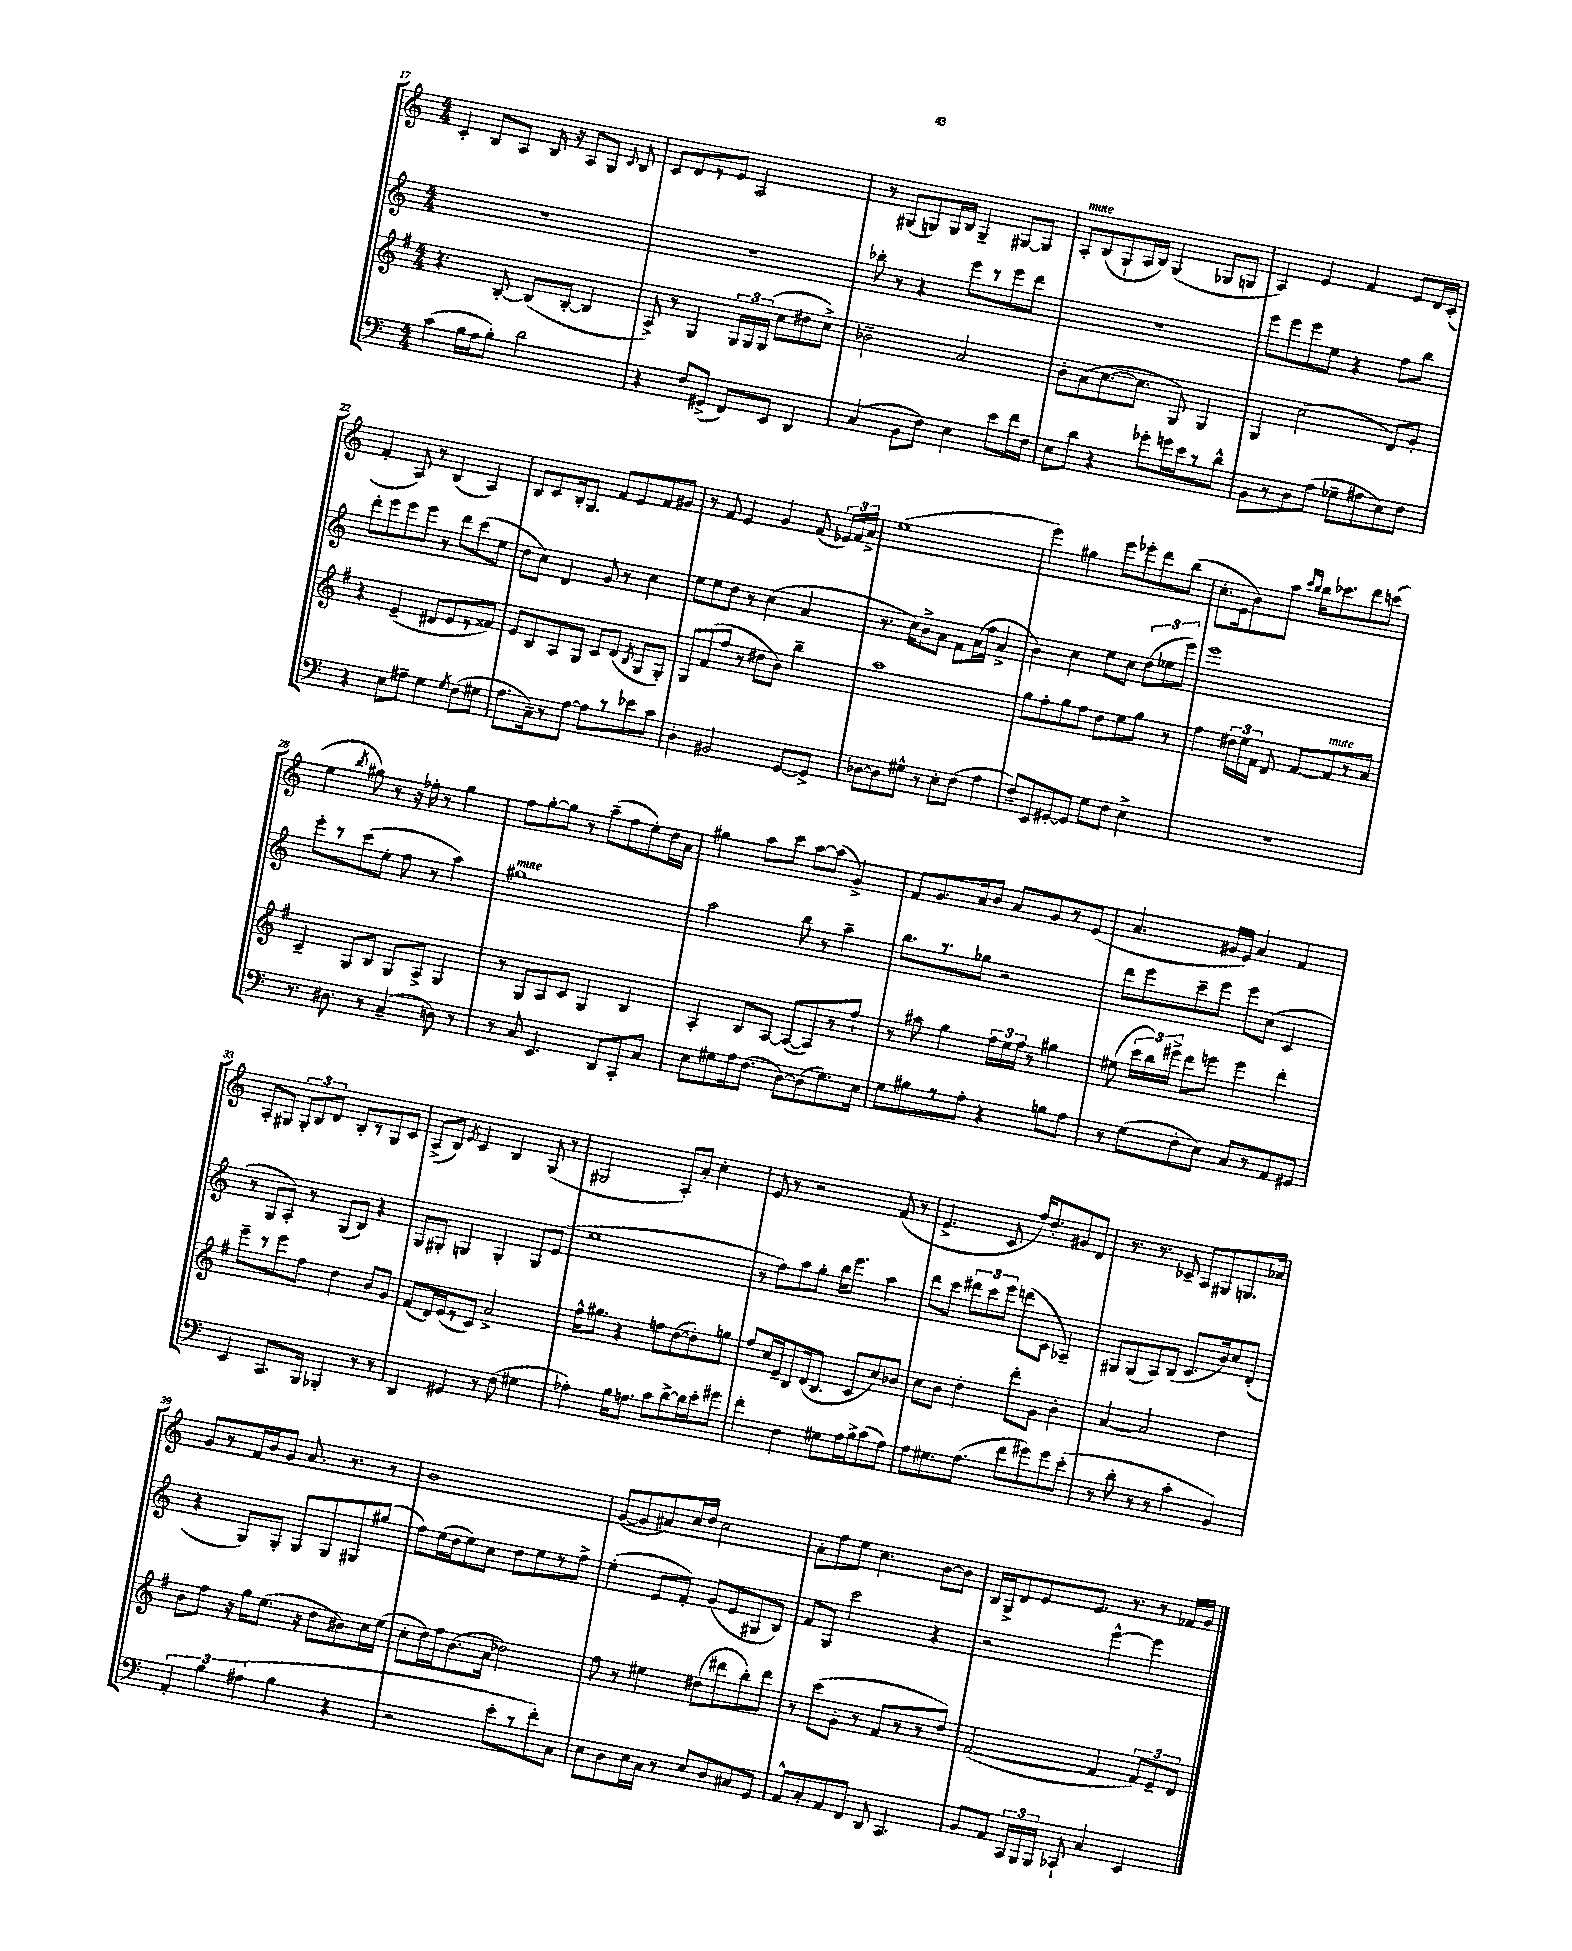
<<
\new StaffGroup <<
\new Staff = "s0" {
    \clef treble \key c \major \numericTimeSignature \time 4/4
    \autoBeamOff c'4-. b8[ a8] b16 r16 a8[ g8] \appoggiatura { c'8 } b8 |
    c'8[ d'8 r8 e'8] a2 |
    r8 gis8[( g8) g16 b16] g4-- gis8[~ gis8] |
    a8[-.^\markup { \italic "mute" } b8( g8-! a16 b16]) g4( ges8[ g8] |
    a4) e'4 f'4 e'8[ d'16 c'16]-.( |
    f'4-. a8) r8 b4( a4) |
    b8[ c'8 b16-. g8.] f'8[ e'8 f'8 gis'8] |
    r8 f'8 e'4 g'4 f'8( \tuplet 3/2 { ees'16[) f'16 a'16]-> } |
    e''1( |
    e'''4) gis''4 e'''8[ ees'''8-. d'''8 b''8]( |
    c''8.[-. e'16 b'8) a''8] \grace { c'''16[ b''16] } b''16[ ces'''8. d'''8 c'''8]( |
    e''4 \acciaccatura { b''8 } gis''8) r8 r16 fes''16-. r8 gis''4 |
    f''8[ g''8~-. g''8] r8 a''8[--( f''8 e''8-.) d''16 a'16] |
    gis''4 a''8[ c'''8] a''8[~ a''8]( g'4->) |
    f'8[ g'8. a'16 b'8] a'8[ g'8 r8 e'8]( |
    a'4. gis'16[ e'16]) a'4 f'4 |
    a8[-. gis8] \tuplet 3/2 { gis8[-. b8 d'8] } b8[-. r8 gis8 c'8] |
    a8[->( b8]) \acciaccatura { e'8 } c'4 b4 g8( r8 |
    gis2 a8[-.) a'8]-. c''4-. |
    e'8 r8 r2 f'8( r8 |
    e'4.-> c'8 f''16[) d''8.-. gis'8 d'8] |
    r8. r8. ces'8-- a8[ gis8 g8. aes'16] |
    g'8[ r8 f'16 b'16 g'8] a'8. r8. r8 |
    b'1 |
    g'8[~( g'8 ais'8) c''16 d''16] c''2 |
    a'8[-. f''8 e''8] c''4. b'8[~ b'8] |
    b16[ g16-> d'8 e'8 e'8.] r8. r8 fes'16[ g'16] \bar "|." |
}
\new Staff = "s1" {
    \clef treble \key c \major \numericTimeSignature \time 4/4
    \autoBeamOff R1 |
    R1 |
    bes''8-. r8 r4 e'''8[ r8 e'''8 d'''8] |
    r1 |
    e'''8[ e'''8 e'''8 e''8] r4 f''8[ b''8] |
    d'''8[-. e'''8 e'''8 e'''8] r8 d'''8[ c'''8( e''8] |
    d''8[ c''8]) d'4 g'8 r8 c''4 |
    e''8[ e''8 d''8] r8 c''4( a'4 |
    r8. c''16[) b'8-> a'8] f'8[ a'16( f''16] a'4-> |
    b'4) c''4 e''8[ c''8] \tuplet 3/2 { d''8[( ees''8 e'''8]) } |
    e'''1 |
    e'''8[-. r8 c'''8( e''8]-. f''8 r8 a''4) |
    gis''1^\markup { \italic "mute" } |
    a''2 b''8 r8 a''4-- |
    b''8.[ r8. ges''8] r2 |
    d'''8[ e'''8 c'''8-- e'''8] e'''8[ c''8]( c'4 |
    r8 g8[ a8]-.) r8 g8[( b8]) r4 |
    g8[ gis8]-. g4 g4-. g8[ e'8]( |
    e''1 |
    r8 f''8[) a''8 g''8]-. b''16[ e'''8.] a''4 |
    d'''8[ c'''8] \tuplet 3/2 { dis'''8[ c'''8 e'''8] } d'''8[( c'8] aes4--) |
    gis8[ gis8( a8) b8]( c'8.[ b'16) c''8 d'8]-.( |
    r4 g8[) g8]-. g8[ g8 gis8 gis''8]( |
    f''8[) e''16( d''16 e''8) c''8] d''8[ e''8 r8 f''8]-> |
    e''4-.( e'8[ f'8]-.) g'8[( e'8 gis8 b8]) |
    f'8[ g8] c'''2 r4 |
    r2 e'''4~-^ e'''4 \bar "|." |
}
\new Staff = "s2" {
    \clef treble \key g \major \numericTimeSignature \time 4/4
    \autoBeamOff r4. b8~-. b8[( b8]~-. b4 |
    a8->) r8 g4 \tuplet 3/2 { g16[ g16 g16]( } c''8[ dis''8 c''8]->) |
    bes'2-- a'2 |
    b'8[-. a'8( c''8.~ c''8.] g8) g4 |
    g4 c''2( d'8[) g'8]-. |
    r4 e'4--( dis'8[ e'8 r8 fisis'8]) |
    e'8[ b8 a8 g8] c'8[ d'8]( \acciaccatura { b8 } g8[ g8]-.) |
    g8[ fis'8( fis''8] r8 dis''8[ b'8]) b''4-- |
    a''1 |
    g''8[ fis''8-. g''8 fis''8] d''8[ e''8 g''8] r8 |
    fis''4 \tuplet 3/2 { dis''16[ e''16 fis'16] } d'8 fis'8[~ fis'8^\markup { \italic "mute" } r8 a'8] |
    c'4-- g8[ b8] g8[ a8]-> g4 |
    r8 g8[ a8 c'8] g4 b4 |
    a4-. b8[ a8]~ a8[~( a8) r8 fis''8]-! |
    r8 ais''8 g''4 \tuplet 3/2 { fis''16[ e''16 fis''16] } r8 gis''4 |
    eis''8( \tuplet 3/2 { c'''16[ b''16) eis'''16]-> } d'''8[ e'''8] e'''4 d'''4-. |
    e'''8[-- r8 e'''8 fis''8] d''4 b'8[ g'8] |
    fis'8[( d'16) e'16( r8 c'8]) a'2-> |
    fis''16[-^ gis''8.] r4 f''8[ d''8~( d''8-.) g''8] |
    fis''8[ c''16 e'16-- b8 d'16( b8.] c'8[ c''8) bes'8] |
    c''8[ b'8] d''4-. d'''8[-. g'8] b'4-. |
    a'4~ a'2 d''4 |
    b'8[ fis''8] r16 g''16[ e''8.]( r16 d''8[ bis'8) c''16 e''16]( |
    c''8[-. d''16) fis''16 b'8.( a'16] des''2) |
    fis''8 r8 eis''4 dis''8[( dis'''8 b''8-.) dis'''8] |
    r8 c'''8[( g'8]-. r8 fis'8[ r8 r8 d''8]) |
    fis'2~( fis'4 \tuplet 3/2 { fis'8[) e'8-- d'8] } \bar "|." |
}
\new Staff = "s3" {
    \clef bass \key c \major \numericTimeSignature \time 4/4
    \autoBeamOff c'4( b16[ a16 b8]-.) d'2 |
    r4 f8[ gis,8]->( f,8[) e,8] d,4 |
    c4( b,8[ f8]) e4 e'8[ f'16 f16] |
    e8[ d'8] r4 ges'8[-. g'16 e'16 r8 d'8]-^ |
    b,8[ r8 d8 a8]( ges8[-- ais8 e8) f8] |
    r4 e8[ ais8]-- g4 \acciaccatura { g8 } f8[( gis8] |
    a8.[ c16--) r8 a8]~ a8[ r8 ees'8 c'8] |
    d4-. bis,2 g,8[~ g,8]-> |
    des8[~ des8 gis8]-^ r8 e8[-. f8]( a4 |
    f8[--) e,8 gis,8~-. gis,8] g8[ f8] e4-> |
    R1 |
    r8. dis8. r8 c4--( d8) r8 |
    r8 c8 e,4. d,8[ c,8-. c8] |
    e8[ gis8 a16 f8.]( d8[~) d8( gis8.) e16] |
    g8[ bis8 r8 a8]-. r4 b8[ a8] |
    r8 g8[( f8-. e8]) c8[ r8 a,8 gis,8] |
    e,4 c,8.[ b,,16] bes,,4-. r8 r8 |
    d,4 gis,4 r8 f8( gis4 |
    aes4-.) b16[ a8.] c'8[ d'8~-> d'16 e'16-. gis'8] |
    f'4-. f4 gis8[ a16 b16-> c'8( a8]) |
    a8[ gis8. a8.]( f'8[ gis'8) gis'8 e'8]-.( |
    r8 d'8-. r8 r8 c'4-. b,4) |
    \tuplet 3/2 { a,4-. b4 ais4( } b4 r4 |
    r2 e'8[-. r8 f'8-.) c8] |
    e8[ d8 e16 c16] r8 e8[ d8 cis8 g,8] |
    a,8[-^ c8-. a,8 f,8] d,8 c,4. |
    b,8[ a,8] \tuplet 3/2 { c,16[ b,,16 b,,16] } ces,8-! c4 e,4 \bar "|." |
}
>>
>>
\layout { \context { \Score currentBarNumber = #17 } }
